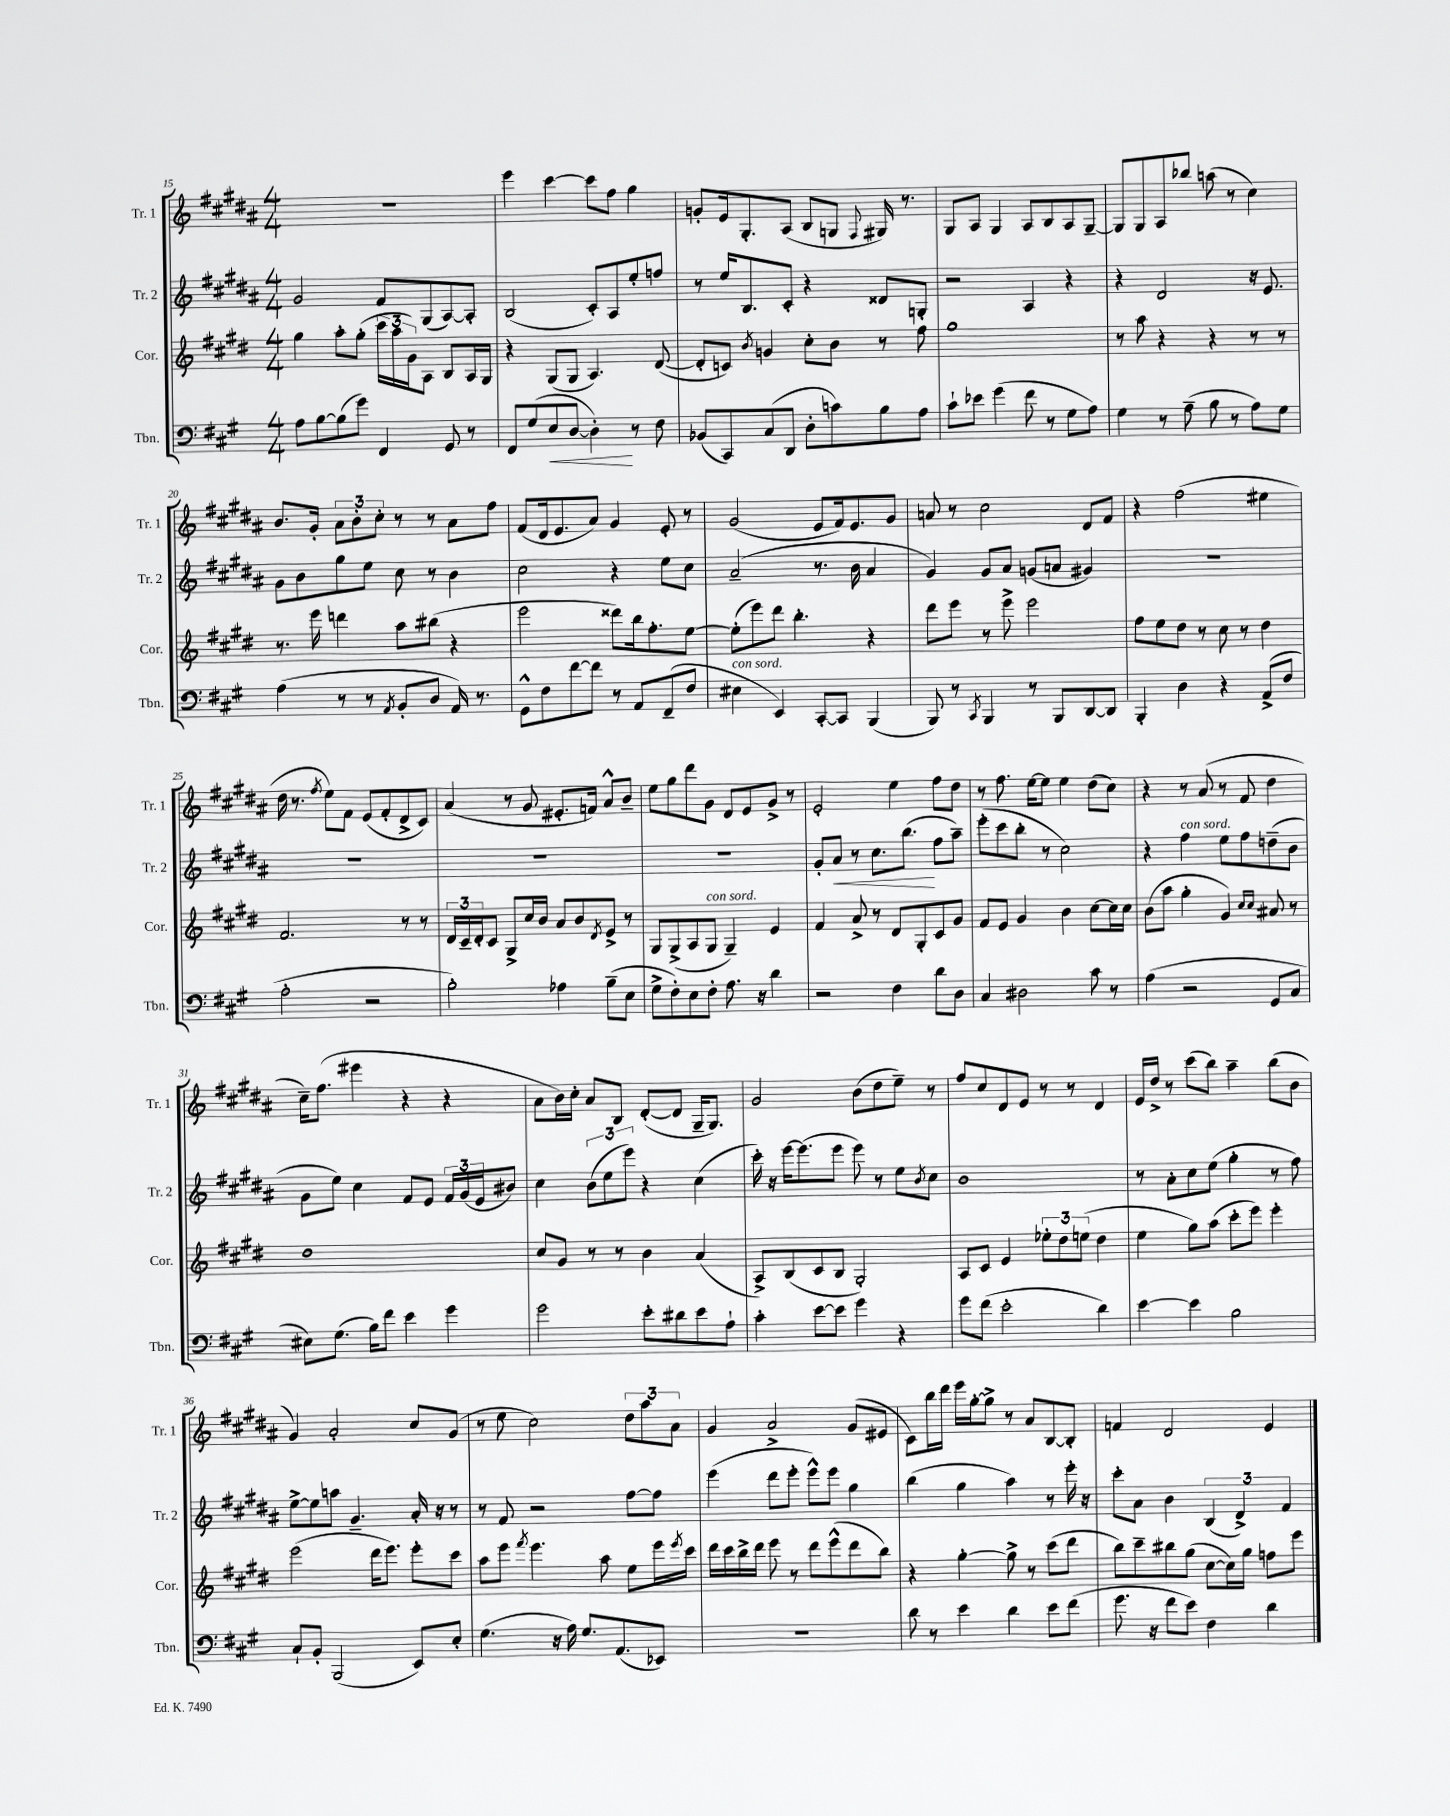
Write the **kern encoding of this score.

**kern	**kern	**kern	**kern
*staff4	*staff3	*staff2	*staff1
*clefF4	*clefG2	*clefG2	*clefG2
*k[f#c#g#]	*k[f#c#g#d#]	*k[f#c#g#d#a#]	*k[f#c#g#d#a#]
*M4/4	*M4/4	*M4/4	*M4/4
8A\L	4gg#\	2g#/	1r
[8B\	.	.	.
(8B\]	8aa'\L	.	.
8g#\J)	(8gg#'\J	.	.
4FF#/	24ccc#\LL	8f#/L	.
.	24aa\	.	.
.	24g#\J)	.	.
.	8A\J	(8G#/	.
8GG#/	8B/L	[8A#/)	.
8r	16A/L	8A#'/]J	.
.	16G#/JJ	.	.
=	=	=	=
8FF#/L	4r	(2B/	4eee\
(8G#/	.	.	.
8E/	(8G#/L	.	[4ccc#\
[8D/J	8G#/J	.	.
4D'\])	4.A/)	8c#'/L)	8ccc#\]L
.	.	8A#/	8ff#\J
8r	.	8ee'/	4gg#\
8F#\	([8d#/	8ff/J	.
=	=	=	=
(8BB-/L	8d#'/]L	8r	8g'/L
8CC#/)	8c/J)	16ee/LK	16e/k
.	.	8.B/	8.G#'/
.	8qb/	.	.
(8C#/	4g/	.	.
8DD/J	.	8c#'/J	(8A#/J
8D'\L	8cc#'\L	4r	8B/L
8c\)	8b\J	.	8G/J
.	.	.	8qqF#/
8B\	8r	8d##/L	16G#/)
.	.	.	8.r
8A\J	8ff#\	8G'/J	.
=	=	=	=
8c#`\L	1gg#	2r	8G#/L
8e-\J	.	.	8A#/J
(4g#\	.	.	4G#/
8f#\	.	4A#/	8A#/L
8r	.	.	8B/
8G#\L	.	4r	8A#/
8A\J)	.	.	[8G#~/J
=	=	=	=
4G#\	8r	4r	8G#/]L
.	8aa\	.	8G#/
8r	4r	2d#/	8A#/
(8A~\	.	.	8bb-/J
8B\	4r	.	(8aa\
8r	.	.	8r
8A\L)	8r	16r	4cc#\)
.	.	8.e/	.
8G#\J	8r	.	.
=	=	=	=
(4A\	8.r	8g#\L	8.b/L
.	.	8b\	.
.	16eee\	.	16g#'/Jk
8r	4ddd\	8gg#\	12a#\L
.	.	.	12b'\
8r	.	8ee\J	.
.	.	.	12cc#'\J
8qAA/	.	.	.
8BB'/L	8aa\L	8cc#\	8r
8D/J	(8bb#\J	8r	8r
16AA/)	4r	4b\	8a#\L
8.r	.	.	.
.	.	.	8ff#\J
=	=	=	=
8GG#^^\L	2eee\	2cc#\	(8f#/L
8F#\	.	.	16d#/k
.	.	.	8.e/
[8f#\	.	.	.
8f#\]J	.	.	8a#/J)
8r	8ddd##\L)	4r	4g#/
8AA/L	16bb\k	.	.
.	8.ff#'\	.	.
(8FF#~/	.	8ee\L	8e'/
8F#/J	[8ee\J	8cc#\J	8r
=	=	=	=
4E#\	(8ee'\]L	(2a#~/	(2g#/
.	8eee\)	.	.
4EE/)	8ddd#\J	.	.
.	4.bb'\	.	.
[8CC#'/L	.	8.r	8e/L
8CC#/]J	.	.	16f#/k)
.	.	16b\	8.e/
(4BBB/	4r	4a#/	.
.	.	.	8g#/J
=	=	=	=
8BBB/)	8ddd#\L	4g#/)	8a/
8r	8eee\J	.	8r
8qCC#/	.	.	.
4BBB/	8r	8g#/L	2cc#\
.	8eee^\	8a#/J	.
8r	2eee\	(8g/L	.
8BBB/L	.	8a/J	.
[8DD/	.	4g#/)	8d#/L
8DD/]J	.	.	8f#/J
=	=	=	=
4BBB'/	8ff#\L	1r	4r
.	8ee\	.	.
4D\	8dd#\J	.	(2ff#\
.	8r	.	.
4r	8cc#\	.	.
.	8r	.	.
(8AA^/L	4dd#\	.	4ee#\
8F#/J	.	.	.
=	=	=	=
2A'\	2.f#/	1r	16dd#\
.	.	.	8.r
.	.	.	8qff#/
.	.	.	8ee\L)
.	.	.	8f#\J
2r	.	.	(8e/L
.	.	.	8f#'/
.	8r	.	8d#^/
.	8r	.	8c#/J)
=	=	=	=
2B'\)	24d#/LL	1r	(4a#/
.	24c#~/	.	.
.	24d#'/J	.	.
.	8c#/J	.	.
.	8G#^/L	.	8r
.	16cc#/L	.	8g#/
.	16b/JJ	.	.
4A-\	8a/L	.	8.e#'/L
.	8b/	.	.
.	.	.	16f/Jk)
.	8qd#/	.	.
(8B~\L	8e^/J	.	8a#^^/L
8E\J	8r	.	8b~/J
=	=	=	=
8G#^\L	8G#/L	1r	8ee\L
8F#'\)	(8G#^/	.	8gg#\
8E\	8A/	.	8ddd#\
8F#'\J	8G#/J	.	8g#\J
8.A\	4G#~/)	.	8d#/L
.	.	.	8e/
16r	.	.	.
4d\	4e/	.	8g#^/J
.	.	.	8r
=	=	=	=
2r	4f#/	8g#'/L	2e'/
.	.	8a#/J	.
.	8a^/	8r	.
.	8r	8.cc#\L	.
4F#\	8d#/L	.	4ee\
.	.	(8.bb\J	.
.	8G#'/	.	.
8d\L	8c#/	8ff#\L	8ff#\L
8D\J	8g#/J	8aa#~\J)	8dd#\J
=	=	=	=
4C#/	8f#/L	(8eee'\L	8r
.	8e/J	8ccc#\	8.ff#\
2D#\	4g#/	8bb'\J	.
.	.	.	[16ee\LK
.	.	8r	8ee\]J
.	4b\	2cc#\)	4ee\
8c#\	[8cc#\L	.	(8dd#\L
8r	16cc#\]L	.	8cc#\J)
.	16cc#\JJ	.	.
=	=	=	=
(4A\	(8b\L	4r	4r
.	8aa\J	.	.
2r	4gg#'\	4ff#\	8r
.	.	.	(8a#/
.	4g#/)	8ee\L	8r
.	.	8ff#\	8f#/
.	16qqcc#/LL	.	.
.	16qqcc#/JJ	.	.
8GG#/L	8a#/	(8dd~\	4dd#\
8C#/J	8r	8b\J	.
=	=	=	=
8E#\L)	1dd#	8g#\L	16cc#~\LK)
.	.	.	(8.ff#\J
(8.G#\J	.	8ee\J)	.
.	.	4cc#\	4eee#\
16B\LK)	.	.	.
8f#\J	.	.	.
4e\	.	8f#/L	4r
.	.	8e/J	.
4g#\	.	24f#/LL	4r
.	.	(24g#/	.
.	.	24e/J	.
.	.	8b#/J)	.
=	=	=	=
2g#\	8cc#/L	4cc#\	8a#\L
.	8g#/J	.	16b\L)
.	.	.	16cc#'\JJ
.	8r	(12b\L	8a#/L
.	.	12ee\	.
.	8r	.	8B/J
.	.	12eee\J)	.
8e'\L	4b\	4r	([8d#'/L
8d#\	.	.	8d#/]J
8e\	(4a/	(4cc#\	16G#~/LK
.	.	.	8.G#/J)
8A`\J	.	.	.
=	=	=	=
4c#'\	8A^/L)	16ccc#'\)	2g#/
.	.	16r	.
.	(8B/	[16eee\LK	.
.	.	(8.eee\]	.
[8e\L	8c#/	.	.
8e\]J	8B/J	8eee\J	.
4g#\	2G#'/)	8eee\)	(8b\L
.	.	8r	8dd#\
4r	.	8ee\L	8ee~\J)
.	.	8qb/	.
.	.	8cc#\J	8r
=	=	=	=
8g#\L	8A/L	1b	8ff#/L
(8f#\J	8c#/J	.	8cc#/
2e'\	4e/	.	8d#/
.	.	.	8e/J
.	12ee-'\L	.	8r
.	12dd#\	.	.
.	.	.	8r
.	(12ee\J	.	.
4d\)	4dd#\	.	4d#/
=	=	=	=
[4e\	4ee\	8r	16e/LL
.	.	.	16dd#^/JJ
.	.	8a#'\L	8r
4e\]	8gg#\L)	8cc#\	(8ccc#\L
.	(8aa\J	(8ee\J	8bb\J)
2B\	8ccc#'\L	4gg#'\	4aa#~\
.	8eee\J)	.	.
.	4eee'\	8r	(8bb\L
.	.	8ff#\)	8b\J
=	=	=	=
8C#`/L	(2eee\	[8ee^\L	4g#/)
8BB'/J	.	8ee\]	.
(2BBB/	.	8aa\J	2a#'/
.	.	4.g#~/	.
.	16ddd#\LK	.	.
.	8.eee\J)	.	.
8EE/L)	8eee'\L	16a#'/	8cc#/L
.	.	16r	.
8E'/J	8ccc#\J	8r	(8g#/J
=	=	=	=
(4.G#\	8aa\L	8r	8r
.	8eee\J	8f#/	8ee\
.	8qfff#/	.	.
.	4.eee\	2r	2cc#\)
16r	.	.	.
16A\)	.	.	.
8.G#/L	.	.	.
.	8aa\	.	.
(8.AA/	.	.	.
.	8ee\L	[8ff#\L	12dd#\L
.	.	.	12aa#\
8EE-/J)	16eee\L	8ff#\]J	.
.	.	.	12a#\J
.	8qeee/	.	.
.	16ccc#\JJ	.	.
=	=	=	=
1r	16ddd#\LL	(4eee\	4g#/
.	16ccc#\	.	.
.	16bb^\	.	.
.	16ddd#\JJ	.	.
.	8eee\	8ddd#\L	2a#^/
.	8r	8eee'\J	.
.	8ddd#\L	8eee^^\L)	.
.	(8eee^^\	8eee\J	.
.	8ddd#\	4gg#\	(8g#/L
.	8bb\J)	.	8e#/J
=	=	=	=
8d\	4r	(4bb\	8c#\L)
8r	.	.	16bb\L
.	.	.	16ddd#\JJ
4e\	[4gg#'\	4gg#\	16eee\LL
.	.	.	[16gg#'\J
.	.	.	8gg#^\]J
4d\	8gg#^\]	4aa#\)	8r
.	8r	.	8a#/L
8e\L	(8ccc#\L	8r	[8B/
(8f#\J	8ddd#\J	16eee'\	8B'/]J
.	.	16r	.
=	=	=	=
8.g#\	8bb\L)	8ccc#'\L	4f/
.	8ccc#~\	8a#\J	.
16r	.	.	.
8f#\L	8bb#\	4b\	2d#/
8e\J)	(8gg#\J	.	.
4F#\	[8cc#\L	(6B/	.
.	16cc#\]L)	.	.
.	.	6d#^/)	.
.	16gg#\JJ	.	.
4d\	8ff\L	.	4e/
.	.	6f#/	.
.	8eee\J	.	.
==	==	==	==
*-	*-	*-	*-
